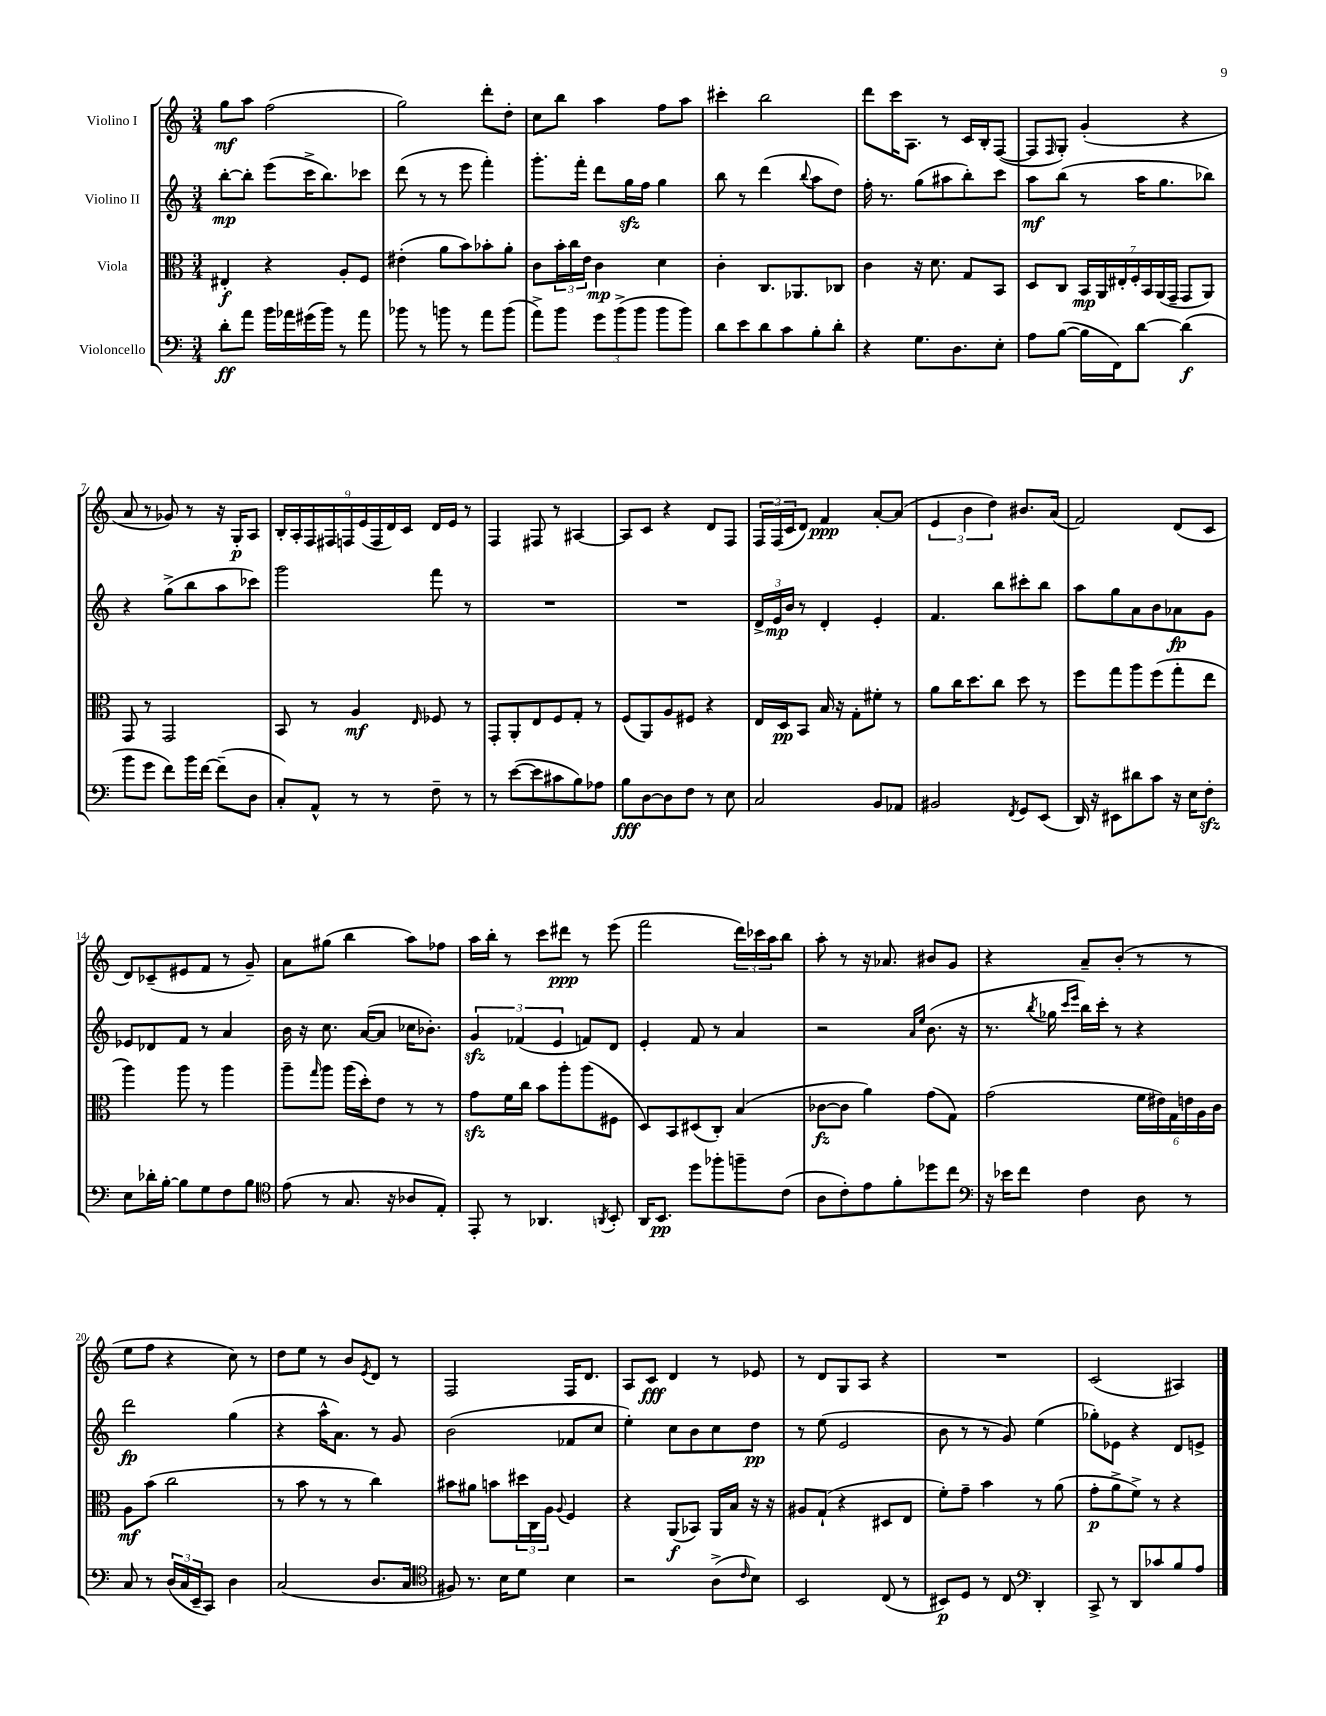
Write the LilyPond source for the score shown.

<<
\new StaffGroup <<
\new Staff = "s0" \with { instrumentName = "Violino I" } {
    \clef treble \key c \major \numericTimeSignature \time 3/4
    g''8\mf a''8 f''2( |
    g''2) d'''8-. d''8-. |
    c''8 b''8 a''4 f''8 a''8 |
    cis'''4-. b''2 |
    d'''8 c'''16 a8. r8 c'16 b16-. f8~( |
    f8 \grace { f16 } g8-.) g'4-.( r4 |
    a'8 r8 ges'8) r8 r16 g16-.\p a8 |
    \tuplet 9/8 { b16-. a16-. f16 fis16 f16 e'16( f16 d'16) c'16 } d'16 e'16 r8 |
    f4 fis8 r8 ais4~ |
    ais8 c'8 r4 d'8 f8 |
    \tuplet 3/2 { f16 f16( c'16 } d'8) f'4\ppp a'8~-. a'8( |
    \tuplet 3/2 { e'4 b'4 d''4) } bis'8. a'16( |
    f'2) d'8( c'8 |
    d'8) ces'8--( eis'8 f'8 r8 g'8--) |
    a'8 gis''8( b''4 a''8) fes''8 |
    a''16 b''16-. r8 c'''8 dis'''8\ppp r8 e'''8( |
    f'''2 \tuplet 3/2 { d'''16) ces'''16 a''16 } b''8 |
    a''8-. r8 r16 aes'8. bis'8 g'8 |
    r4 a'8-- b'8-.( r8 r8 |
    e''8 f''8 r4 c''8) r8 |
    d''8 e''8 r8 b'8 \acciaccatura { e'8 } d'8 r8 |
    f2 f16 d'8. |
    a8 c'8\fff d'4 r8 ees'8 |
    r8 d'8 g8 a8 r4 |
    R2. |
    c'2( ais4) \bar "|." |
}
\new Staff = "s1" \with { instrumentName = "Violino II" } {
    \clef treble \key c \major \numericTimeSignature \time 3/4
    b''8~-.\mp b''8-. e'''8( c'''16-> b''8.) ces'''8 |
    d'''8( r8 r8 e'''8 f'''4-.) |
    g'''8.-. f'''16-. d'''8 g''16\sfz f''16 g''4 |
    b''8 r8 d'''4( \appoggiatura { b''8 } a''8 d''8) |
    f''16-. r8. g''8( ais''8 b''8-.) c'''8 |
    a''8\mf b''8( r8 a''16 g''8. bes''8) |
    r4 g''8->( b''8 a''8 ces'''8) |
    g'''2 f'''8 r8 |
    R2. |
    R2. |
    \tuplet 3/2 { d'16-> e'16\mp b'16 } r8 d'4-. e'4-. |
    f'4. b''8 cis'''8-. b''8 |
    a''8 g''8 a'8 b'8 aes'8\fp g'8 |
    ees'8 des'8 f'8 r8 a'4 |
    b'16 r16 c''8. a'16~( a'8 ces''16 bes'8.-.) |
    \tuplet 3/2 { g'4\sfz fes'4( e'4 } f'8) d'8 |
    e'4-. f'8 r8 a'4 |
    r2 \grace { a'16 e''16 } b'8.( r16 |
    r8. \acciaccatura { b''8 } ges''16 \grace { c'''16 e'''16 } b''16) c'''16-. r8 r4 |
    d'''2\fp g''4( |
    r4 a''16-^ a'8.) r8 g'8 |
    b'2( fes'8 c''8 |
    e''4-.) c''8 b'8 c''8 d''8\pp |
    r8 e''8( e'2 |
    b'8 r8 r8 g'8) e''4( |
    ges''8-.) ees'8 r4 d'8 e'8-> \bar "|." |
}
\new Staff = "s2" \with { instrumentName = "Viola" } {
    \clef alto \key c \major \numericTimeSignature \time 3/4
    eis4-.\f r4 a8-. f8 |
    eis'4-.( a'8 b'8) bes'8-. a'8-. |
    c'8 \tuplet 3/2 { b'16-. c''16 e'16 } c'4\mp d'4 |
    c'4-. c8. aes,8. ces8 |
    c'4 r16 d'8. g8 b,8 |
    d8 c8 \tuplet 7/4 { b,16\mp a,16 eis16-. f16-. b,16 a,16( g,16-- } g,8 a,8) |
    g,8 r8 g,2 |
    b,8 r8 a4\mf \grace { e16 } fes8 r8 |
    g,8-. a,8-. e8 f8 g8-. r8 |
    f8( a,8) a8 fis8 r4 |
    e16 d16\pp b,8 b16 r16 g8-. fis'8-. r8 |
    a'8 c''16 d''8. c''8 d''8 r8 |
    f''8 g''8 a''8 f''8( g''8-. e''8 |
    a''4) a''8 r8 a''4 |
    a''8-- \grace { g''16 } a''8 a''16( d''16-.) e'8 r8 r8 |
    g'8\sfz f'16 c''16 b'8 a''8-. a''8( fis8 |
    d8) b,8 dis8( c8-.) b4( |
    ces'8~\fz ces'8 a'4) g'8( g8) |
    g'2( \tuplet 6/4 { f'16 eis'16) g16 e'16 a16 c'16 } |
    a8\mf b'8( c''2 |
    r8 b'8 r8 r8 c''4) |
    bis'8 ais'8 b'8 \tuplet 3/2 { dis''16 c16 a16 } \appoggiatura { a8 } f4 |
    r4 a,8\f( bes,8) a,16 b16 r16 r16 |
    ais8 g8-!( r4 dis8 e8 |
    f'8-.) g'8-- b'4 r8 a'8( |
    g'8-.\p a'8-> f'8->) r8 r4 \bar "|." |
}
\new Staff = "s3" \with { instrumentName = "Violoncello" } {
    \clef bass \key c \major \numericTimeSignature \time 3/4
    d'8-.\ff a'8 b'16 aes'16 gis'16( b'16) r8 aes'8 |
    bes'8 r8 b'8 r8 a'8 b'8( |
    a'8->) b'8 \tuplet 3/2 { g'8 b'8->( b'8 } b'8 b'8) |
    d'8 e'8 d'8 c'8 b8-. d'8-. |
    r4 g8. d8. e8-. |
    a8 b8~( b16 f,16) d'8~ d'4\f( |
    b'8 g'8 f'8) b'16 f'16~ f'8--( d8 |
    c8-.) a,8-^ r8 r8 f8-- r8 |
    r8 e'8~( e'8 cis'8 b8) aes8 |
    b8\fff d8~ d8 f8 r8 e8 |
    c2 b,8 aes,8 |
    bis,2 \acciaccatura { f,8 } g,8 e,8( |
    d,16) r16 eis,8 dis'8 c'8 r16 e16 f8-.\sfz |
    e8 des'16-. b16~-. b8 g8 f8 b8 |
    \clef tenor e'8( r8 g8. r16 aes8 e8-.) |
    e,8-. r8 aes,4. \acciaccatura { a,8 } b,8-. |
    a,16 b,8.\pp d''8 fes''8-. f''8-- c'8( |
    a8 c'8-.) e'8 f'8-. des''8 c''8 |
    \clef bass r16 ees'16 f'8 f4 d8 r8 |
    c8 r8 \tuplet 3/2 { d16( c16 e,16-- } c,8) d4 |
    c2( d8. c16 |
    \clef tenor fis8) r8. b16 d'8 b4 |
    r2 a8->( \grace { c'16 } b8) |
    b,2 c8( r8 |
    bis,8\p) d8 r8 c8 \clef bass d,4-. |
    c,8-> r8 d,8 ces'8 b8 a8 \bar "|." |
}
>>
>>
